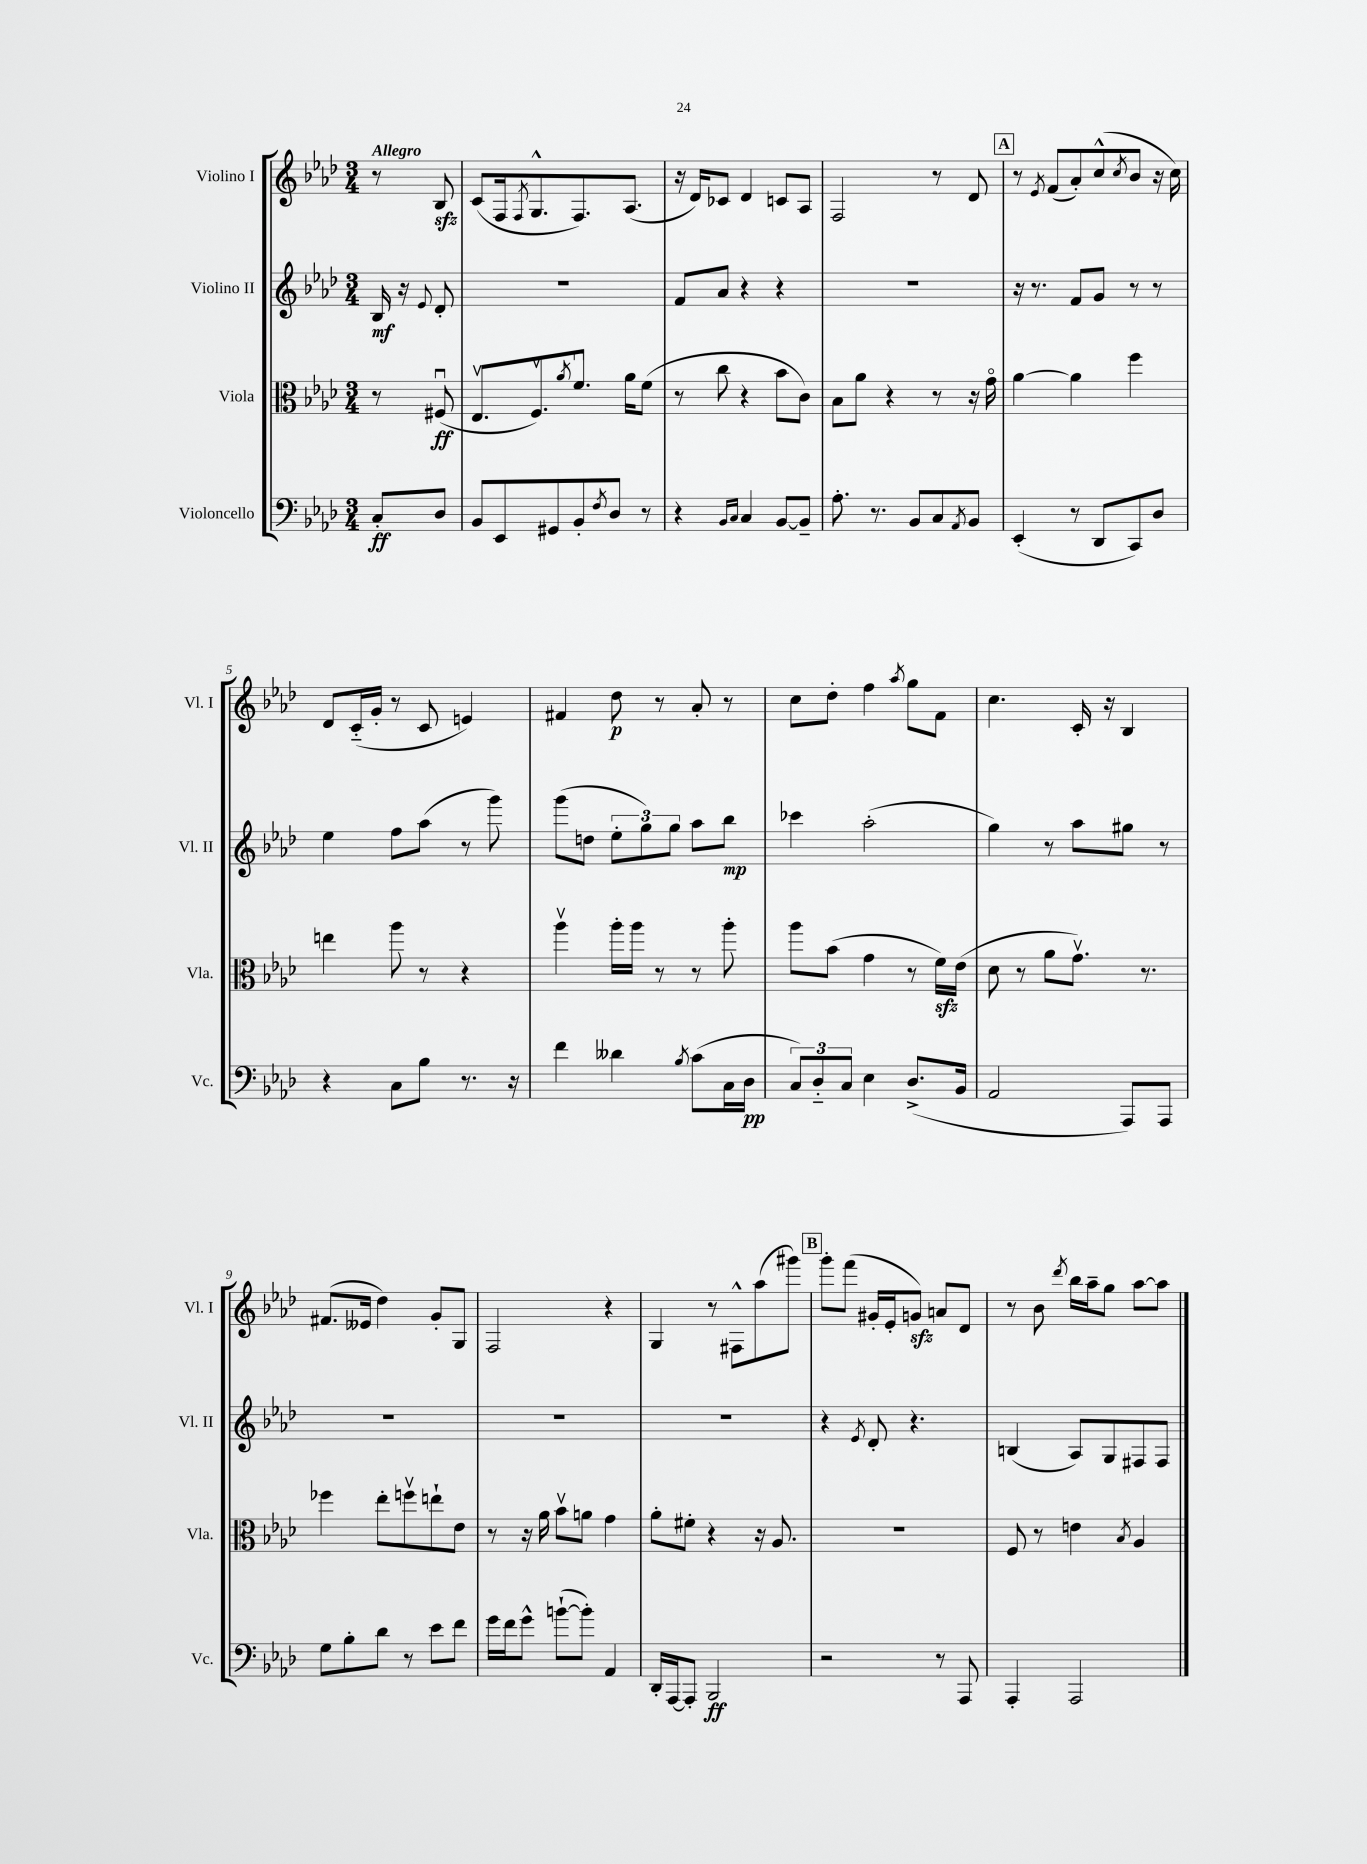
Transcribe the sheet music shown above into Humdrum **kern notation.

**kern	**kern	**kern	**kern
*staff4	*staff3	*staff2	*staff1
*clefF4	*clefC3	*clefG2	*clefG2
*k[b-e-a-d-]	*k[b-e-a-d-]	*k[b-e-a-d-]	*k[b-e-a-d-]
*M3/4	*M3/4	*M3/4	*M3/4
8C'	8r	16B-	8r
.	.	16r	.
.	.	8qqe-	.
8D-	(8F#u	8d-'	8B-
=	=	=	=
8BB-	8.E-v	2.r	(8c
8EE-	.	.	16F
.	.	.	8qF
.	8.Fv)	.	8.G^^
8GG#	.	.	.
.	8qa-	.	.
8BB-'	8.fu	.	8.F)
8qF	.	.	.
8D-	.	.	.
.	16a-	.	(8.A-
8r	(8f	.	.
=	=	=	=
4r	8r	8f	16r
.	.	.	16d-)
.	8cc	8a-	8c-
16qqBB-	.	.	.
16qqC	.	.	.
4C	4r	4r	4d-
[8BB-	8b-	4r	8c
8BB-~]	8c)	.	8A-
=	=	=	=
8.A-'	8B-	2.r	2F
.	8a-	.	.
8.r	.	.	.
.	4r	.	.
8BB-	.	.	.
8C	8r	.	8r
8qAA-	.	.	.
8BB-	16r	.	8d-
.	16go	.	.
=	=	=	=
(4EE-'	[4a-	16r	8r
.	.	8.r	.
.	.	.	8qe-
.	.	.	(8f
8r	4a-]	8f	8a-')
8DD-	.	8g	(8cc^^
.	.	.	8qcc
8CC)	4ff	8r	8b-
8D-	.	8r	16r
.	.	.	16cc)
=	=	=	=
4r	4ee	4ee-	8d-
.	.	.	(16c'~
.	.	.	16g'
8C	8aa-	8ff	8r
8B-	8r	(8aa-	8c
8.r	4r	8r	4e)
.	.	8ggg)	.
16r	.	.	.
=	=	=	=
4f	4aa-v	(8ggg	4f#
.	.	8dd	.
4d--	16aa-'	12ee-'	8dd-
.	16aa-	.	.
.	.	12gg)	.
.	8r	.	8r
.	.	12gg	.
8qB-	.	.	.
(8c	8r	8aa-	8a-'
16C	8aa-'	8bb-	8r
16D-	.	.	.
=	=	=	=
12C)	8aa-	4ccc-	8cc
12D-'~	.	.	.
.	(8b-	.	8dd-'
12C	.	.	.
4E-	4g	(2aa-'	4ff
.	.	.	8qaa-
(8.D-^	8r	.	8gg
.	16f)	.	8f
16BB-	(16e-	.	.
=	=	=	=
2AA-	8d-	4gg)	4.cc
.	8r	.	.
.	8a-	8r	.
.	8.gv)	8aa-	16c'
.	.	.	16r
8AAA-)	.	8gg#	4B-
.	8.r	.	.
8AAA-	.	8r	.
=	=	=	=
8G	4ff-	2.r	(8.f#
8B-'	.	.	.
.	.	.	16e--
8d-	8ee-'	.	4dd-)
8r	8ffv	.	.
8e-	8ee`	.	8g'
8f	8e-	.	8G
=	=	=	=
16g	8r	2.r	2F
16f	.	.	.
8g^^	16r	.	.
.	16a-	.	.
([8b`	8b-v	.	.
8b'])	8a	.	.
4AA-	4g	.	4r
=	=	=	=
16DD-'	8a-'	2.r	4G
[16AAA-	.	.	.
8AAA-']	8f#'	.	.
2BBB-	4r	.	8r
.	.	.	8F#^^
.	16r	.	(8aa-
.	8.A-	.	.
.	.	.	8ggg#)
=	=	=	=
2r	2.r	4r	8ggg'
.	.	.	(8fff
.	.	8qe-	.
.	.	8d-'	16g#'
.	.	.	16e-'
.	.	4.r	8g)
8r	.	.	8a
8AAA-	.	.	8d-
=	=	=	=
4AAA-'	8F	(4B	8r
.	8r	.	8b-
.	.	.	8qddd-
2AAA-	4e	8A-)	16bb-
.	.	.	16aa-~
.	.	8G	8gg
.	8qB-	.	.
.	4A-	8F#	[8aa-
.	.	8F#	8aa-]
==	==	==	==
*-	*-	*-	*-
